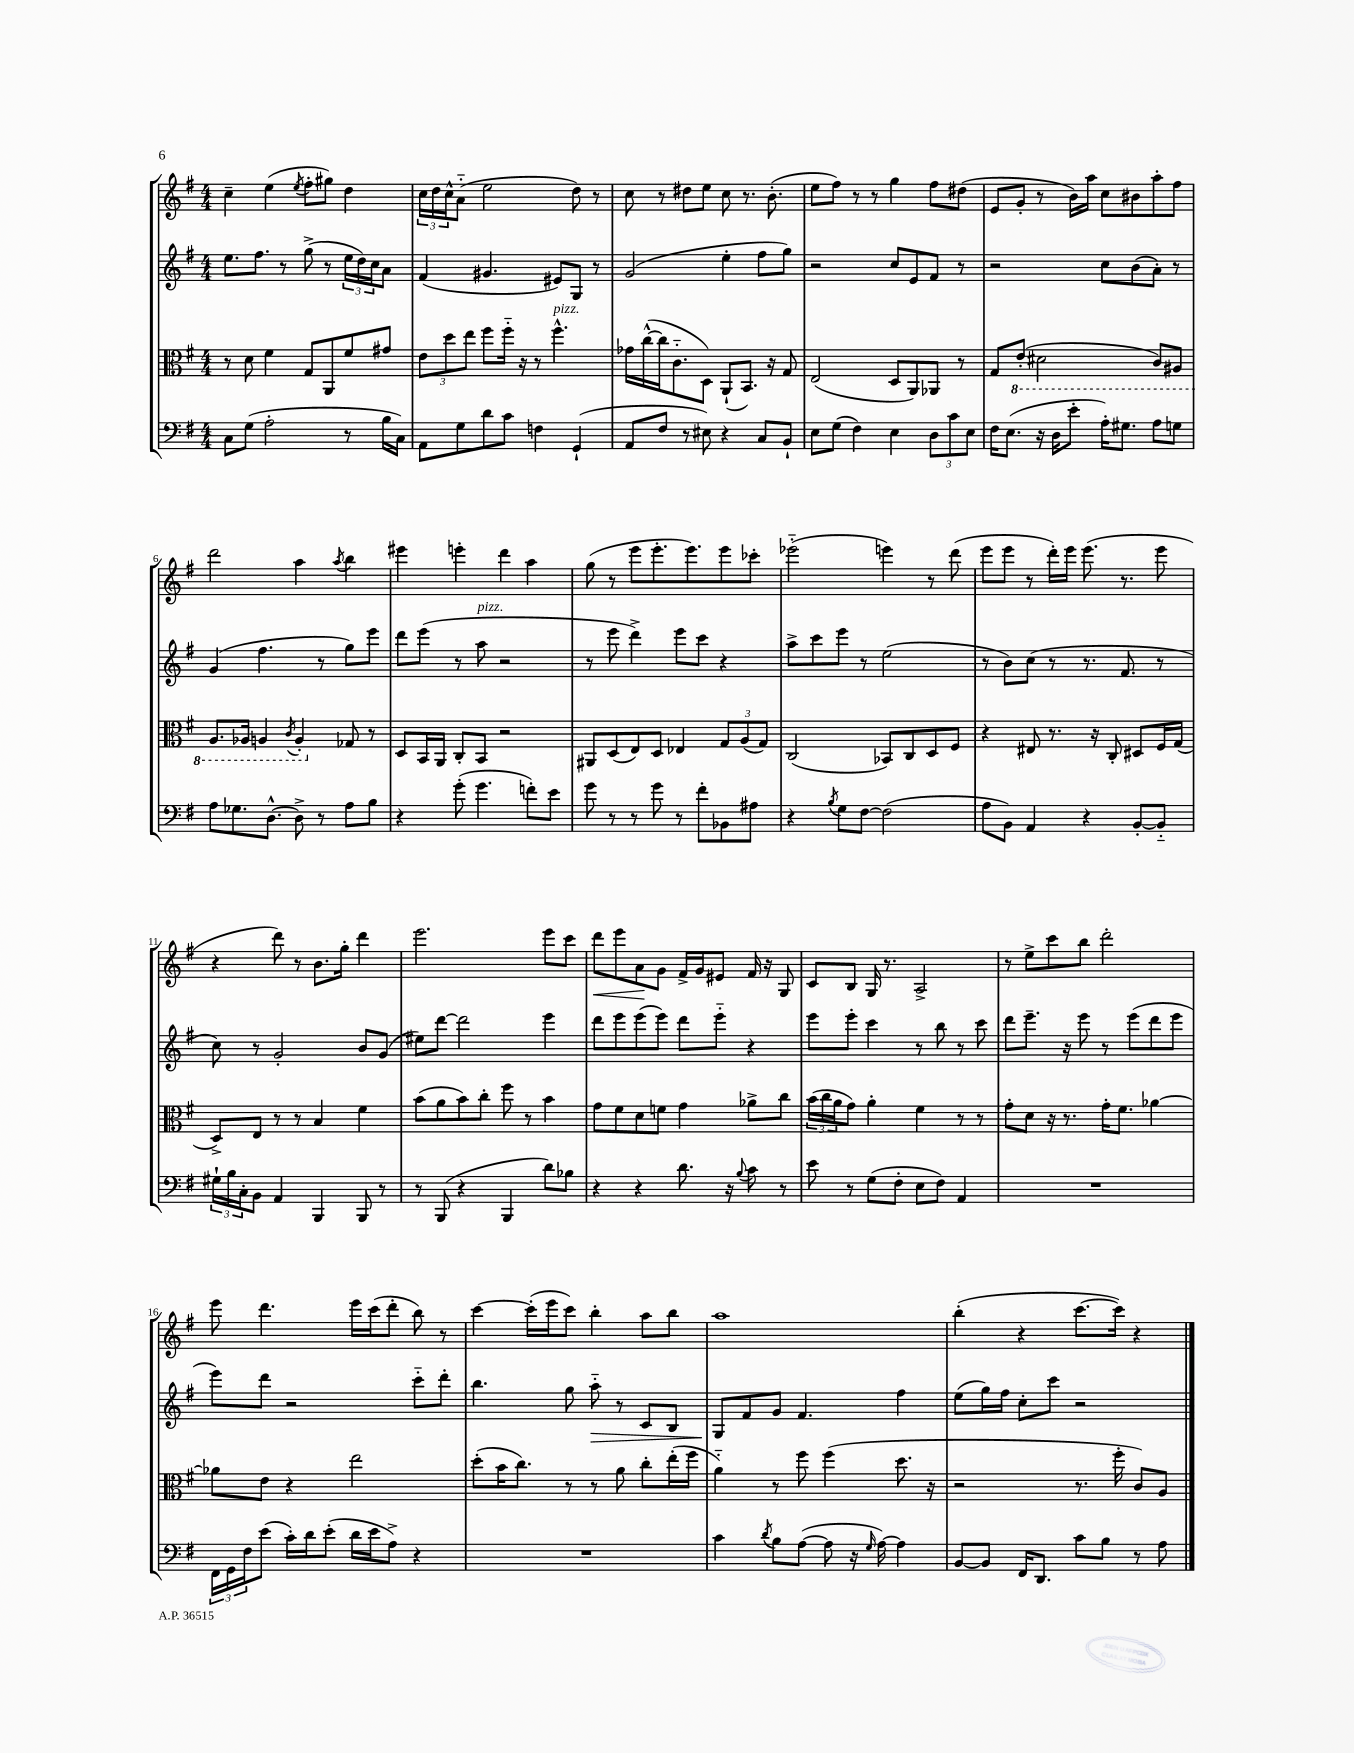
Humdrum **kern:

**kern	**kern	**kern	**dynam	**kern	**dynam
*part4	*part3	*part2	*part2	*part1	*part1
*staff4	*staff3	*staff2	*staff2	*staff1	*staff1
*clefF4	*clefC3	*clefG2	*	*clefG2	*
*k[f#]	*k[f#]	*k[f#]	*	*k[f#]	*
*M4/4	*M4/4	*M4/4	*	*M4/4	*
=1	=1	=1	=1	=1	=1
8C\L	8r	8.ee\L	.	4cc~\	.
(8G\J	8d\	.	.	.	.
.	.	8.ff#\J	.	.	.
2A'\	4f#\	.	.	(4ee\	.
.	.	8r	.	.	.
.	.	.	.	8qee/	.
.	8G/L	(8gg^\	.	8ff#'\L	.
.	8AA/	8r	.	8gg#X\J)	.
8r	8f#/	24ee\LL	.	4dd\	.
.	.	24dd\)	.	.	.
.	.	24cc\J	.	.	.
16B\LL	8g#X/J	8a\J	.	.	.
16C\JJ)	.	.	.	.	.
=2	=2	=2	=2	=2	=2
8AA\L	12e\L	(4f#/	.	24cc\LL	.
.	.	.	.	24dd\	.
.	12dd\	.	.	24cc^^\J	.
8G\	.	.	.	(8a\J	.
.	12ee\J	.	.	.	.
8d\	8ff#\L	4.g#X/	.	2ee\	.
8c\J	16ff#\Jk	.	.	.	.
.	16r	.	.	.	.
4Fn\	8r	.	.	.	.
!	!LO:TX:a:i:t=pizz.	!	!	!	!
.	4.ff#^^\	8e#X/L)	.	.	.
(4GG`/	.	8G/J	.	8dd\)	.
.	.	8r	.	8r	.
=3	=3	=3	=3	=3	=3
8AA/L	16g-X\LL	(2g/	.	8cc\	.
.	([16cc^^\	.	.	.	.
8F#/J	16cc\J]	.	.	8r	.
.	8.c\	.	.	.	.
8r	.	.	.	8dd#X\L	.
8E#X\)	8D\J)	.	.	8ee\J	.
4r	(8AA`/L	4ee'\	.	8cc\	.
.	8.BB/J)	.	.	8.r	.
8C/L	.	8ff#\L	.	.	.
.	16r	.	.	(8.b'\	.
8BB`/J	8G/	8gg\J)	.	.	.
=4	=4	=4	=4	=4	=4
8E\L	(2E/	2r	.	8ee\L	.
(8G\J	.	.	.	8ff#\J)	.
4F#\)	.	.	.	8r	.
.	.	.	.	8r	.
4E\	8D/L	8cc/L	.	4gg\	.
.	8AA/)	8e/	.	.	.
12D\L	8AA-X/J	8f#/J	.	8ff#\L	.
12c\	.	.	.	.	.
.	8r	8r	.	(8dd#X\J	.
12E\J	.	.	.	.	.
=5	=5	=5	=5	=5	=5
16F#\KL	8G/L	2r	.	8e/L	.
(8.E\J	.	.	.	.	.
*	*8ba	*	*	*	*
.	(8E'/J	.	.	8g'/J	.
16r	2D#X\	.	.	8r	.
16D\KL	.	.	.	.	.
8e'\J	.	.	.	16b\LL)	.
.	.	.	.	16aa\JJ	.
16A'\KL)	.	8cc\L	.	8cc\L	.
8.G#X\J	.	.	.	.	.
.	.	(8b\	.	8b#X\	.
8A\L	8C/L)	8a'\J)	.	8aa'\	.
8Gn\J	8AA#X/J	8r	.	8ff#\J	.
!!LO:LB:g=z
=6	=6	=6	=6	=6	=6
8A\L	8.AA/L	(4g/	.	2ddd\	.
8.G-X\	.	.	.	.	.
.	16AA-X/Jk	.	.	.	.
.	4AAn/	4.ff#\	.	.	.
[8.D^^\J	.	.	.	.	.
.	8qC/	.	.	.	.
8D^\]	4AA'/	.	.	4aa\	.
8r	.	8r	.	.	.
.	.	.	.	8qaa/	.
*	*X8ba	*	*	*	*
8A\L	8G-X/	8gg\L)	.	4bb\	.
8B\J	8r	8eee\J	.	.	.
=7	=7	=7	=7	=7	=7
4r	8D/L	8ddd\L	.	4eee#X\	.
.	16BB/L	(8eee\J	.	.	.
.	16AA/JJ	.	.	.	.
(8g'\	8C'/L	8r	.	4eeen'\	.
!	!	!LO:TX:a:i:t=pizz.	!	!	!
4.g\	8BB/J	8aa\	.	.	.
.	2r	2r	.	4ddd\	.
8fn'\L)	.	.	.	4aa\	.
8e\J	.	.	.	.	.
=8	=8	=8	=8	=8	=8
8g\	8AA#X/L	8r	.	(8gg\	.
8r	(8D/	8eee\	.	8r	.
8r	8E/)	4ddd^\)	.	8eee\L	.
8g\	8D/J	.	.	8.eee'\	.
8r	4E-X/	8eee\L	.	.	.
.	.	.	.	8.eee\)	.
8f#'\L	.	8ccc\J	.	.	.
8BB-X\	12G/L	4r	.	8eee\	.
.	(12A/	.	.	.	.
8A#X\J	.	.	.	8ccc-X'\J	.
.	12G/J)	.	.	.	.
=9	=9	=9	=9	=9	=9
4r	(2C/	8aa^\L	.	(2eee-X\	.
.	.	8ccc\	.	.	.
8qB/	.	.	.	.	.
8G\L	.	8eee\J	.	.	.
[8F#\J	.	8r	.	.	.
(2F#\]	8BB-X/L)	(2ee\	.	4eeen\)	.
.	8C/	.	.	.	.
.	8D/	.	.	8r	.
.	8F#/J	.	.	(8ddd\	.
=10	=10	=10	=10	=10	=10
8A\L	4r	8r	.	8eee\L	.
8BB\J)	.	8b\L)	.	8eee\J	.
4AA/	8E#X/	(8cc\J	.	8r	.
.	8.r	8r	.	16ddd'\LL)	.
.	.	.	.	16eee\JJ	.
4r	.	8.r	.	(8.eee\	.
.	16r	.	.	.	.
.	8C'/	.	.	.	.
.	.	8.f#/	.	8.r	.
[8BB'/L	8D#X/L	.	.	.	.
8BB/J]	16F#/L	8r	.	8eee\	.
.	(16G/JJ	.	.	.	.
!!LO:LB:g=z
=11	=11	=11	=11	=11	=11
24G#X`\LL	8D^/L)	8cc\)	.	4r	.
24B\	.	.	.	.	.
24C'\J	.	.	.	.	.
8BB\J	8E/J	8r	.	.	.
4AA/	8r	2g'/	.	8ddd\)	.
.	8r	.	.	8r	.
4BBB/	4B/	.	.	8.b\L	.
.	.	.	.	16gg'\Jk	.
8BBB/	4f#\	8b/L	.	4ddd\	.
8r	.	(8g/J	.	.	.
=12	=12	=12	=12	=12	=12
8r	(8b\L	8ee#X\L)	.	2.eee\	.
(8BBB/	8a\	[8ddd\J	.	.	.
4r	8b\)	2ddd\]	.	.	.
.	8cc'\J	.	.	.	.
4BBB/	8ff#\	.	.	.	.
.	8r	.	.	.	.
8d\L)	4b\	4eee\	.	8eee\L	.
8B-X\J	.	.	.	8ccc\J	.
=13	=13	=13	=13	=13	=13
!	!	!	!	!	!LO:HP:b
4r	8g\L	8ddd\L	.	8ddd\L	<
.	8f#\	8eee\	.	8eee\	.
4r	8d\	(8eee\	.	8a\	.
.	8fn\J	8eee\J)	.	8g\J	[
8.d\	4g\	8ddd\L	.	16f#^/LL	.
.	.	.	.	16g/J	.
.	.	8eee\J	.	8e#X/J	.
16r	.	.	.	.	.
8qqB/	.	.	.	.	.
8c\	8a-X^\L	4r	.	16f#/	.
.	.	.	.	16r	.
8r	8cc\J	.	.	8G/	.
=14	=14	=14	=14	=14	=14
8e\	(24b\LL	8eee\L	.	8c/L	.
.	24cc\	.	.	.	.
.	24a\J	.	.	.	.
8r	8g\J)	8eee'\J	.	8B/J	.
(8G\L	4a'\	4ccc\	.	16G/	.
.	.	.	.	8.r	.
8F#'\J	.	.	.	.	.
8E\L	4f#\	8r	.	2A^/	.
8F#\J)	.	8bb\	.	.	.
4AA/	8r	8r	.	.	.
.	8r	8ccc\	.	.	.
=15	=15	=15	=15	=15	=15
1r	8g'\L	8ddd\L	.	8r	.
.	8d\J	8.eee~\J	.	8ee^\L	.
.	16r	.	.	8ccc\	.
.	8.r	16r	.	.	.
.	.	8eee\	.	8bb\J	.
.	16g'\KL	8r	.	2ddd'\	.
.	8.f#\J	.	.	.	.
.	.	(8eee\L	.	.	.
.	[4a-X\	8ddd\	.	.	.
.	.	8eee\J	.	.	.
!!LO:LB:g=z
=16	=16	=16	=16	=16	=16
24FF#\LL	8a-X\L]	8eee\L)	.	8eee\	.
24GG\	.	.	.	.	.
24F#\J	.	.	.	.	.
(8e\J	8e\J	8ddd\J	.	4.ddd\	.
16c'\LL)	4r	2r	.	.	.
16d\J	.	.	.	.	.
(8e'\J	.	.	.	.	.
16d\LL	2ee\	.	.	16eee\LL	.
16e\J	.	.	.	(16ccc\J	.
8A^\J)	.	.	.	8ddd'\J	.
4r	.	8ccc\L	.	8bb\)	.
.	.	8ddd'\J	.	8r	.
=17	=17	=17	=17	=17	=17
1r	(8dd'\L	4.bb\	.	[4ccc\	.
.	16b\K	.	.	.	.
.	8.cc\J)	.	.	.	.
.	.	.	.	(16ccc'\LL]	.
.	.	.	.	16eee\J	.
.	8r	8gg\	.	8ccc\J)	.
!	!	!	!LO:HP:b	!	!
.	8r	8aa\	>	4bb'\	.
.	8a\	8r	.	.	.
.	8cc'\L	8c/L	.	8aa\L	.
.	(16ee'\L	8B/J	.	8bb\J	.
.	16ff#\JJ	.	.	.	.
=18	=18	=18	=18	=18	=18
4c\	4a\)	8G/L	.	1aa	.
.	.	8f#/	]	.	.
8qd/	.	.	.	.	.
8B\L	8r	8g/J	.	.	.
([8A\J	8ff#\	4.f#/	.	.	.
8A\]	(4ff#\	.	.	.	.
16r	.	.	.	.	.
16qqG/	.	.	.	.	.
[16A\)	.	.	.	.	.
4A\]	8.dd\	4ff#\	.	.	.
.	16r	.	.	.	.
=19	=19	=19	=19	=19	=19
[8BB/L	2r	(8ee\L	.	(4bb'\	.
8BB/J]	.	16gg\L)	.	.	.
.	.	16ff#\JJ	.	.	.
16FF#/KL	.	8cc'\L	.	4r	.
8.DD/J	.	.	.	.	.
.	.	8ccc\J	.	.	.
8c\L	8.r	2r	.	[8.ccc\L	.
8B\J	.	.	.	.	.
.	16ff#'\	.	.	16ccc\Jk])	.
8r	8c/L)	.	.	4r	.
8A\	8A/J	.	.	.	.
==	==	==	==	==	==
*-	*-	*-	*-	*-	*-
